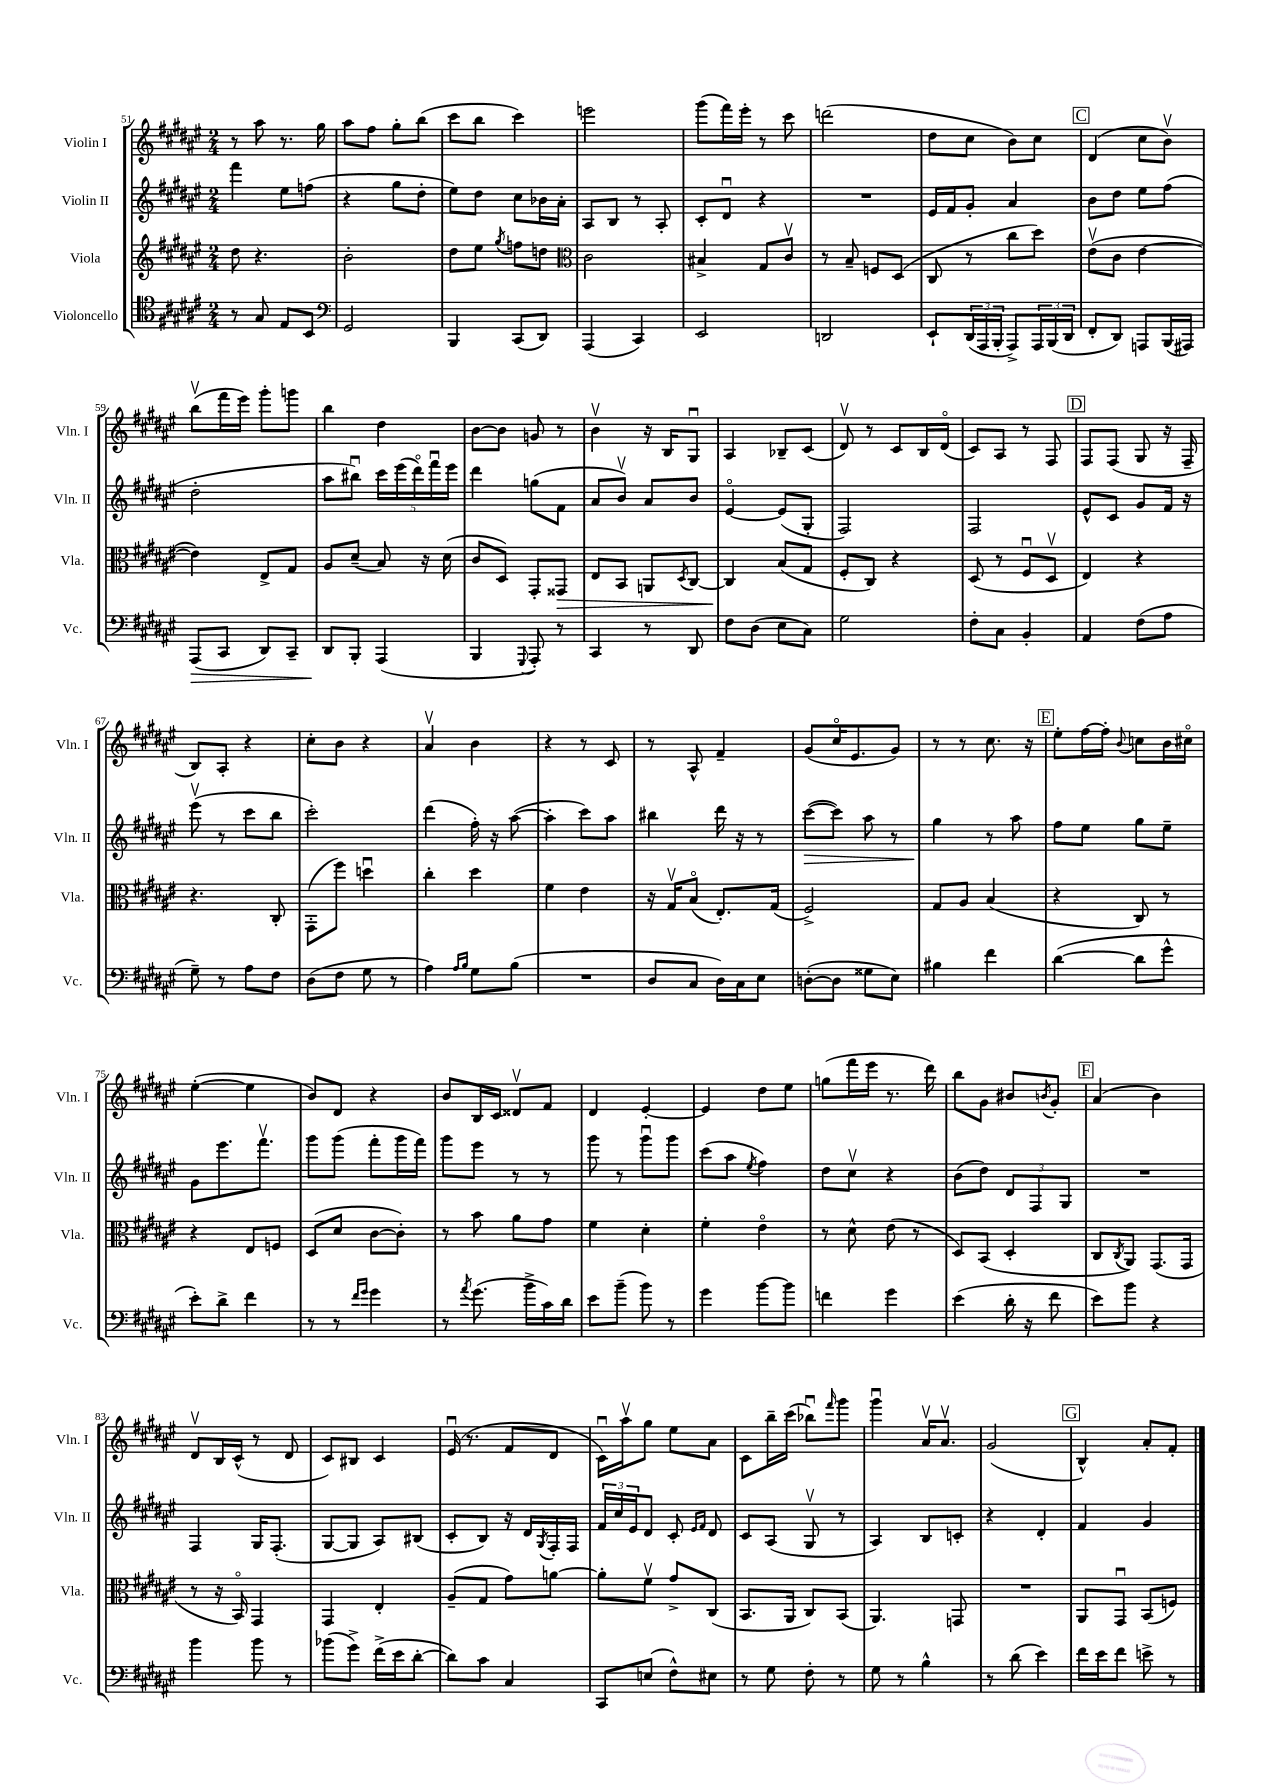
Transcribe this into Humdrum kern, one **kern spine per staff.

**kern	**dynam	**kern	**dynam	**kern	**dynam	**kern
*part4	*part4	*part3	*part3	*part2	*part2	*part1
*staff4	*staff4	*staff3	*staff3	*staff2	*staff2	*staff1
*I"Violoncello	*	*I"Viola	*	*I"Violin II	*	*I"Violin I
*I'Vc.	*	*I'Vla.	*	*I'Vln. II	*	*I'Vln. I
*clefC4	*	*clefG2	*	*clefG2	*	*clefG2
*k[f#c#g#d#a#e#]	*	*k[f#c#g#d#a#e#]	*	*k[f#c#g#d#a#e#]	*	*k[f#c#g#d#a#e#]
*M2/4	*	*M2/4	*	*M2/4	*	*M2/4
=51	=51	=51	=51	=51	=51	=51
8r	.	8dd#\	.	4fff#\	.	8r
8G#/	.	4.r	.	.	.	8aa#\
8E#/L	.	.	.	8ee#\L	.	8.r
8BB/J	.	.	.	(8ffn\J	.	.
.	.	.	.	.	.	16gg#\
=52	=52	=52	=52	=52	=52	=52
*clefF4	*	*	*	*	*	*
2GG#/	.	2b'\	.	4r	.	8aa#\L
.	.	.	.	.	.	8ff#\J
.	.	.	.	8gg#\L	.	8gg#'\L
.	.	.	.	8dd#'\J	.	(8bb\J
=53	=53	=53	=53	=53	=53	=53
4BBB/	.	8dd#\L	.	8ee#\L)	.	8ccc#\L
.	.	8ee#\J	.	8dd#\J	.	8bb\J
.	.	8qgg#/	.	.	.	.
(8CC#/L	.	8ffn\L	.	8cc#\L	.	4ccc#\)
8DD#/J)	.	8ddn\J	.	16b-X\L	.	.
.	.	.	.	16a#'\JJ	.	.
=54	=54	=54	=54	=54	=54	=54
*	*	*clefC3	*	*	*	*
(4AAA#/	.	2c#\	.	8A#/L	.	2eeen\
.	.	.	.	8B/J	.	.
4CC#/)	.	.	.	8r	.	.
.	.	.	.	8A#'/	.	.
=55	=55	=55	=55	=55	=55	=55
2EE#/	.	4B#X^/	.	8c#'/L	.	(8ggg#\L
.	.	.	.	8d#u/J	.	16fff#\L)
.	.	.	.	.	.	16eee#'\JJ
.	.	8G#/L	.	4r	.	8r
.	.	8c#v/J	.	.	.	8ccc#\
=56	=56	=56	=56	=56	=56	=56
2DDn/	.	8r	.	2r	.	(2dddn\
.	.	8B~/	.	.	.	.
.	.	8Fn/L	.	.	.	.
.	.	(8D#/J	.	.	.	.
=57	=57	=57	=57	=57	=57	=57
8EE#`/L	.	8C#/	.	16e#/LL	.	8dd#\L
.	.	.	.	16f#/J	.	.
(24DD#/L	.	8r	.	8g#'/J	.	8cc#\J
24AAA#/	.	.	.	.	.	.
24BBB'/JJ	.	.	.	.	.	.
8AAA#^/L)	.	8cc#\L	.	4a#/	.	8b\L)
24AAA#/L	.	8dd#\J)	.	.	.	8cc#\J
(24BBB/	.	.	.	.	.	.
24DD#/JJ	.	.	.	.	.	.
!!LO:REH:place=s1:t=C
=58	=58	=58	=58	=58	=58	=58
8FF#'/L	.	(8e#v\L	.	8b\L	.	(4d#/
8DD#/J)	.	8c#\J	.	8dd#\J	.	.
8AAAn/L	.	[4e#\	.	8ee#\L	.	8cc#\L
(16BBB/L	.	.	.	(8ff#\J	.	8bv\J)
16AAA#X/JJ)	.	.	.	.	.	.
!!LO:LB:g=z
=59	=59	=59	=59	=59	=59	=59
!	!LO:HP:b	!	!	!	!	!
(8AAA#/L	>	4e#\])	.	2dd#'\	.	(8bbv\L
8CC#/J	.	.	.	.	.	16fff#\L
.	.	.	.	.	.	16eee#\JJ)
8DD#/L)	.	8E#^/L	.	.	.	8ggg#'\L
8CC#~/J	.	8G#/J	.	.	.	8gggn\J
=60	=60	=60	=60	=60	=60	=60
8DD#/L	.	8A#/L	.	8aa#\L	.	4bb\
8BBB'/J	]	(8d#~/J	.	8bb#Xu\J)	.	.
(4AAA#/	.	8B/)	.	20ccc#\LL	.	4dd#\
.	.	.	.	(20eee#\	.	.
.	.	.	.	20ddd#\)	.	.
.	.	16r	.	.	.	.
.	.	.	.	20fff#u\	.	.
.	.	(16d#\	.	.	.	.
.	.	.	.	20eee#\JJ	.	.
=61	=61	=61	=61	=61	=61	=61
4BBB/	.	8c#/L	.	4ddd#\	.	[8b\L
.	.	8D#/J)	.	.	.	8b\J]
8qqGGG#/	.	.	.	.	.	.
8AAA#'/)	.	8GG#'/L	.	(8ggn\L	.	8gn/
!	!	!	!LO:HP:b	!	!	!
8r	.	8GG##X/J	>	8f#\J	.	8r
=62	=62	=62	=62	=62	=62	=62
4CC#/	.	8E#/L	.	8a#/L	.	4bv\
.	.	8BB/J	.	8bv/J)	.	.
8r	.	8AAn/L	.	8a#/L	.	16r
.	.	.	.	.	.	16B/KL
.	.	8qD#/	.	.	.	.
8DD#/	.	[8C#/J	.	8b/J	.	8G#u/J
=63	=63	=63	=63	=63	=63	=63
8F#\L	.	4C#/]	.	[4e#/	.	4A#/
(8D#\J	.	.	.	.	.	.
8E#\L	.	(8B/L	]	(8e#/L]	.	8B-X~/L
8C#\J)	.	8G#/J	.	8G#'/J	.	(8c#/J
=64	=64	=64	=64	=64	=64	=64
2G#\	.	8F#'/L	.	2F#/)	.	8d#v/)
.	.	8C#/J)	.	.	.	8r
.	.	4r	.	.	.	8c#/L
.	.	.	.	.	.	16B/L
.	.	.	.	.	.	(16d#/JJ
=65	=65	=65	=65	=65	=65	=65
8F#'\L	.	(8D#/	.	2F#/	.	8c#/L)
8C#\J	.	8r	.	.	.	8A#/J
4BB'/	.	8F#u/L	.	.	.	8r
.	.	8D#v/J	.	.	.	8F#/
!!LO:REH:place=s1:t=D
=66	=66	=66	=66	=66	=66	=66
4AA#/	.	4E#/)	.	8e#^^/L	.	8F#/L
.	.	.	.	8c#/J	.	(8F#/J
(8F#\L	.	4r	.	8g#/L	.	8G#/
8A#\J	.	.	.	16f#/Jk	.	16r
.	.	.	.	16r	.	16F#~/
!!LO:LB:g=z
=67	=67	=67	=67	=67	=67	=67
8G#~\)	.	4.r	.	(8eee#v\	.	8B/L)
8r	.	.	.	8r	.	8A#'/J
8A#\L	.	.	.	8ccc#\L	.	4r
8F#\J	.	8C#'/	.	8bb\J	.	.
=68	=68	=68	=68	=68	=68	=68
(8D#\L	.	(8GG#'\L	.	2ccc#'\)	.	8cc#'\L
8F#\J	.	8ff#\J)	.	.	.	8b\J
8G#\	.	4ddnu\	.	.	.	4r
8r	.	.	.	.	.	.
=69	=69	=69	=69	=69	=69	=69
4A#\)	.	4cc#'\	.	(4ddd#\	.	4a#v/
16qqA#/LL	.	.	.	.	.	.
16qqB/JJ	.	.	.	.	.	.
8G#\L	.	4dd#\	.	16ff#'\)	.	4b\
.	.	.	.	16r	.	.
(8B\J	.	.	.	([8aa#\	.	.
=70	=70	=70	=70	=70	=70	=70
2r	.	4f#\	.	4aa#'\]	.	4r
.	.	4e#\	.	8ccc#\L)	.	8r
.	.	.	.	8aa#\J	.	8c#/
=71	=71	=71	=71	=71	=71	=71
8D#/L	.	16r	.	4bb#X\	.	8r
.	.	16G#v/KL	.	.	.	.
8C#/J	.	(8B/J	.	.	.	8A#^^/
16D#\LL)	.	8.E#'/L)	.	16ddd#\	.	4f#~/
16C#\J	.	.	.	16r	.	.
8E#\J	.	.	.	8r	.	.
.	.	(16G#/Jk	.	.	.	.
=72	=72	=72	=72	=72	=72	=72
!	!	!	!	!	!LO:HP:b	!
([8Dn'\L	.	2F#^/)	.	([8ccc#\L	>	(8g#/L
8D\J]	.	.	.	8ccc#\J])	.	16cc#/K
.	.	.	.	.	.	8.e#/
8G##X\L	.	.	.	8aa#\	.	.
8E#\J)	.	.	.	8r	.	8g#/J)
=73	=73	=73	=73	=73	=73	=73
4B#X\	.	8G#/L	.	4gg#\	.	8r
.	.	8A#/J	.	.	.	8r
4f#\	.	(4B/	.	8r	]	8.cc#\
.	.	.	.	8aa#\	.	.
.	.	.	.	.	.	16r
!!LO:REH:place=s1:t=E
=74	=74	=74	=74	=74	=74	=74
([4d#\	.	4r	.	8ff#\L	.	8ee#'\L
.	.	.	.	8ee#\J	.	[16ff#\L
.	.	.	.	.	.	16ff#'\JJ]
.	.	.	.	.	.	8qqb/
8d#\L]	.	8C#/)	.	8gg#\L	.	8ccn\L
8g#^^\J	.	8r	.	8ee#~\J	.	16b\L
.	.	.	.	.	.	16cc#X\JJ
!!LO:LB:g=z
=75	=75	=75	=75	=75	=75	=75
8e#'\L)	.	4r	.	8g#\L	.	([4ee#'\
8d#^\J	.	.	.	8.eee#\	.	.
4f#\	.	8E#/L	.	.	.	4ee#\]
.	.	.	.	8.fff#v\J	.	.
.	.	8Fn/J	.	.	.	.
=76	=76	=76	=76	=76	=76	=76
8r	.	(8D#/L	.	8ggg#\L	.	8b/L)
8r	.	8d#/J	.	(8ggg#\J	.	8d#/J
16qqf#/LL	.	.	.	.	.	.
16qqg#/JJ	.	.	.	.	.	.
4g#\	.	[8c#\L	.	8fff#'\L	.	4r
.	.	8c#'\J])	.	16ggg#\L	.	.
.	.	.	.	16fff#\JJ)	.	.
=77	=77	=77	=77	=77	=77	=77
8r	.	8r	.	8ggg#\L	.	8b/L
8qa#/	.	.	.	.	.	.
(8.g#\	.	8b\	.	8eee#\J	.	16B/L
.	.	.	.	.	.	16c#/JJ
.	.	8a#\L	.	8r	.	8d##Xv/L
16b^\LL	.	.	.	.	.	.
16c#\)	.	8g#\J	.	8r	.	8f#/J
16d#\JJ	.	.	.	.	.	.
=78	=78	=78	=78	=78	=78	=78
8e#\L	.	4f#\	.	8ggg#\	.	4d#/
(8b~\J	.	.	.	8r	.	.
8b\)	.	4d#'\	.	8ggg#u\L	.	[4e#'/
8r	.	.	.	8ggg#\J	.	.
=79	=79	=79	=79	=79	=79	=79
4g#\	.	4f#'\	.	(8ccc#\L	.	4e#/]
.	.	.	.	8aa#\J	.	.
.	.	.	.	8qee#/	.	.
[8b\L	.	4e#\	.	4ff#\)	.	8dd#\L
8b\J]	.	.	.	.	.	8ee#\J
=80	=80	=80	=80	=80	=80	=80
4fn\	.	8r	.	8dd#\L	.	(8ggn\L
.	.	8d#^^\	.	8cc#v\J	.	16fff#\L
.	.	.	.	.	.	16eee#\JJ
4g#\	.	(8e#\	.	4r	.	8.r
.	.	8r	.	.	.	.
.	.	.	.	.	.	16ddd#\)
=81	=81	=81	=81	=81	=81	=81
(4e#\	.	8D#/L)	.	(8b\L	.	8bb\L
.	.	(8BB/J	.	8dd#\J)	.	8g#\J
16d#'\	.	4D#'/	.	12d#/L	.	8b#X/L
16r	.	.	.	.	.	.
.	.	.	.	12F#/	.	.
.	.	.	.	.	.	8qbn/
8f#\	.	.	.	.	.	8g#'/J
.	.	.	.	12G#/J	.	.
!!LO:REH:place=s1:t=F
=82	=82	=82	=82	=82	=82	=82
8e#\L)	.	8C#/L	.	2r	.	(4a#/
.	.	8qC#/	.	.	.	.
8b\J	.	8AA#/J)	.	.	.	.
4r	.	(8.GG#/L	.	.	.	4b\)
.	.	16GG#/Jk	.	.	.	.
!!LO:LB:g=z
=83	=83	=83	=83	=83	=83	=83
4b\	.	8r	.	4F#/	.	8d#v/L
.	.	16r	.	.	.	16B/L
.	.	16BB/)	.	.	.	(16c#^^/JJ
8b\	.	4GG#/	.	16G#/KL	.	8r
.	.	.	.	(8.F#'/J	.	.
8r	.	.	.	.	.	8d#/
=84	=84	=84	=84	=84	=84	=84
(8b-X\L	.	4GG#/	.	[8G#/L	.	8c#/L)
8g#^\J)	.	.	.	8G#/J]	.	8B#X/J
(16f#^\LL	.	4E#'/	.	8A#/L)	.	4c#/
16e#\J	.	.	.	.	.	.
[8d#'\J	.	.	.	(8B#X/J	.	.
=85	=85	=85	=85	=85	=85	=85
8d#\L])	.	(8A#~/L	.	8c#'/L	.	(16e#u/
.	.	.	.	.	.	8.r
8c#\J	.	8G#/J	.	8B/J)	.	.
4C#/	.	8g#\L)	.	16r	.	8f#/L
.	.	.	.	16d#/LL	.	.
.	.	.	.	8qG#/	.	.
.	.	[8an\J	.	16F#'/	.	8d#/J
.	.	.	.	16F#/JJ	.	.
=86	=86	=86	=86	=86	=86	=86
8CC#/L	.	8a'\L]	.	24f#/LL	.	16c#u\LL)
.	.	.	.	24cc#/	.	.
.	.	.	.	.	.	16aa#v\J
.	.	.	.	24e#/J	.	.
(8En/J	.	8f#v\J	.	8d#/J	.	8gg#\J
8F#^^\L)	.	8g#^/L	.	8c#'/	.	8ee#\L
.	.	.	.	16qqe#/LL	.	.
.	.	.	.	16qqf#/JJ	.	.
8E#X\J	.	(8C#/J	.	8d#/	.	8a#\J
=87	=87	=87	=87	=87	=87	=87
8r	.	8.BB/L	.	8c#/L	.	8c#\L
8G#\	.	.	.	(8A#/J	.	16bb~\L
.	.	16AA#/Jk	.	.	.	(16ccc#\JJ
8F#'\	.	8C#/L)	.	8G#v/	.	8bb-Xu\L)
.	.	.	.	.	.	16qqfff#/
8r	.	(8BB/J	.	8r	.	8ggg#\J
=88	=88	=88	=88	=88	=88	=88
8G#\	.	4.AA#/)	.	4A#/)	.	4ggg#u\
8r	.	.	.	.	.	.
4B^^\	.	.	.	8B/L	.	16a#v/KL
.	.	.	.	.	.	8.a#v/J
.	.	8GGn/	.	8cn'/J	.	.
=89	=89	=89	=89	=89	=89	=89
8r	.	2r	.	4r	.	(2g#/
(8d#\	.	.	.	.	.	.
4e#\)	.	.	.	4d#'/	.	.
!!LO:REH:place=s1:t=G
=90	=90	=90	=90	=90	=90	=90
16f#\LL	.	8AA#/L	.	4f#/	.	4B^^/)
16e#\J	.	.	.	.	.	.
8f#\J	.	8GG#u/J	.	.	.	.
8en^\	.	(8BB/L	.	4g#/	.	8a#'/L
8r	.	8Fn/J)	.	.	.	8f#'/J
==	==	==	==	==	==	==
*-	*-	*-	*-	*-	*-	*-
